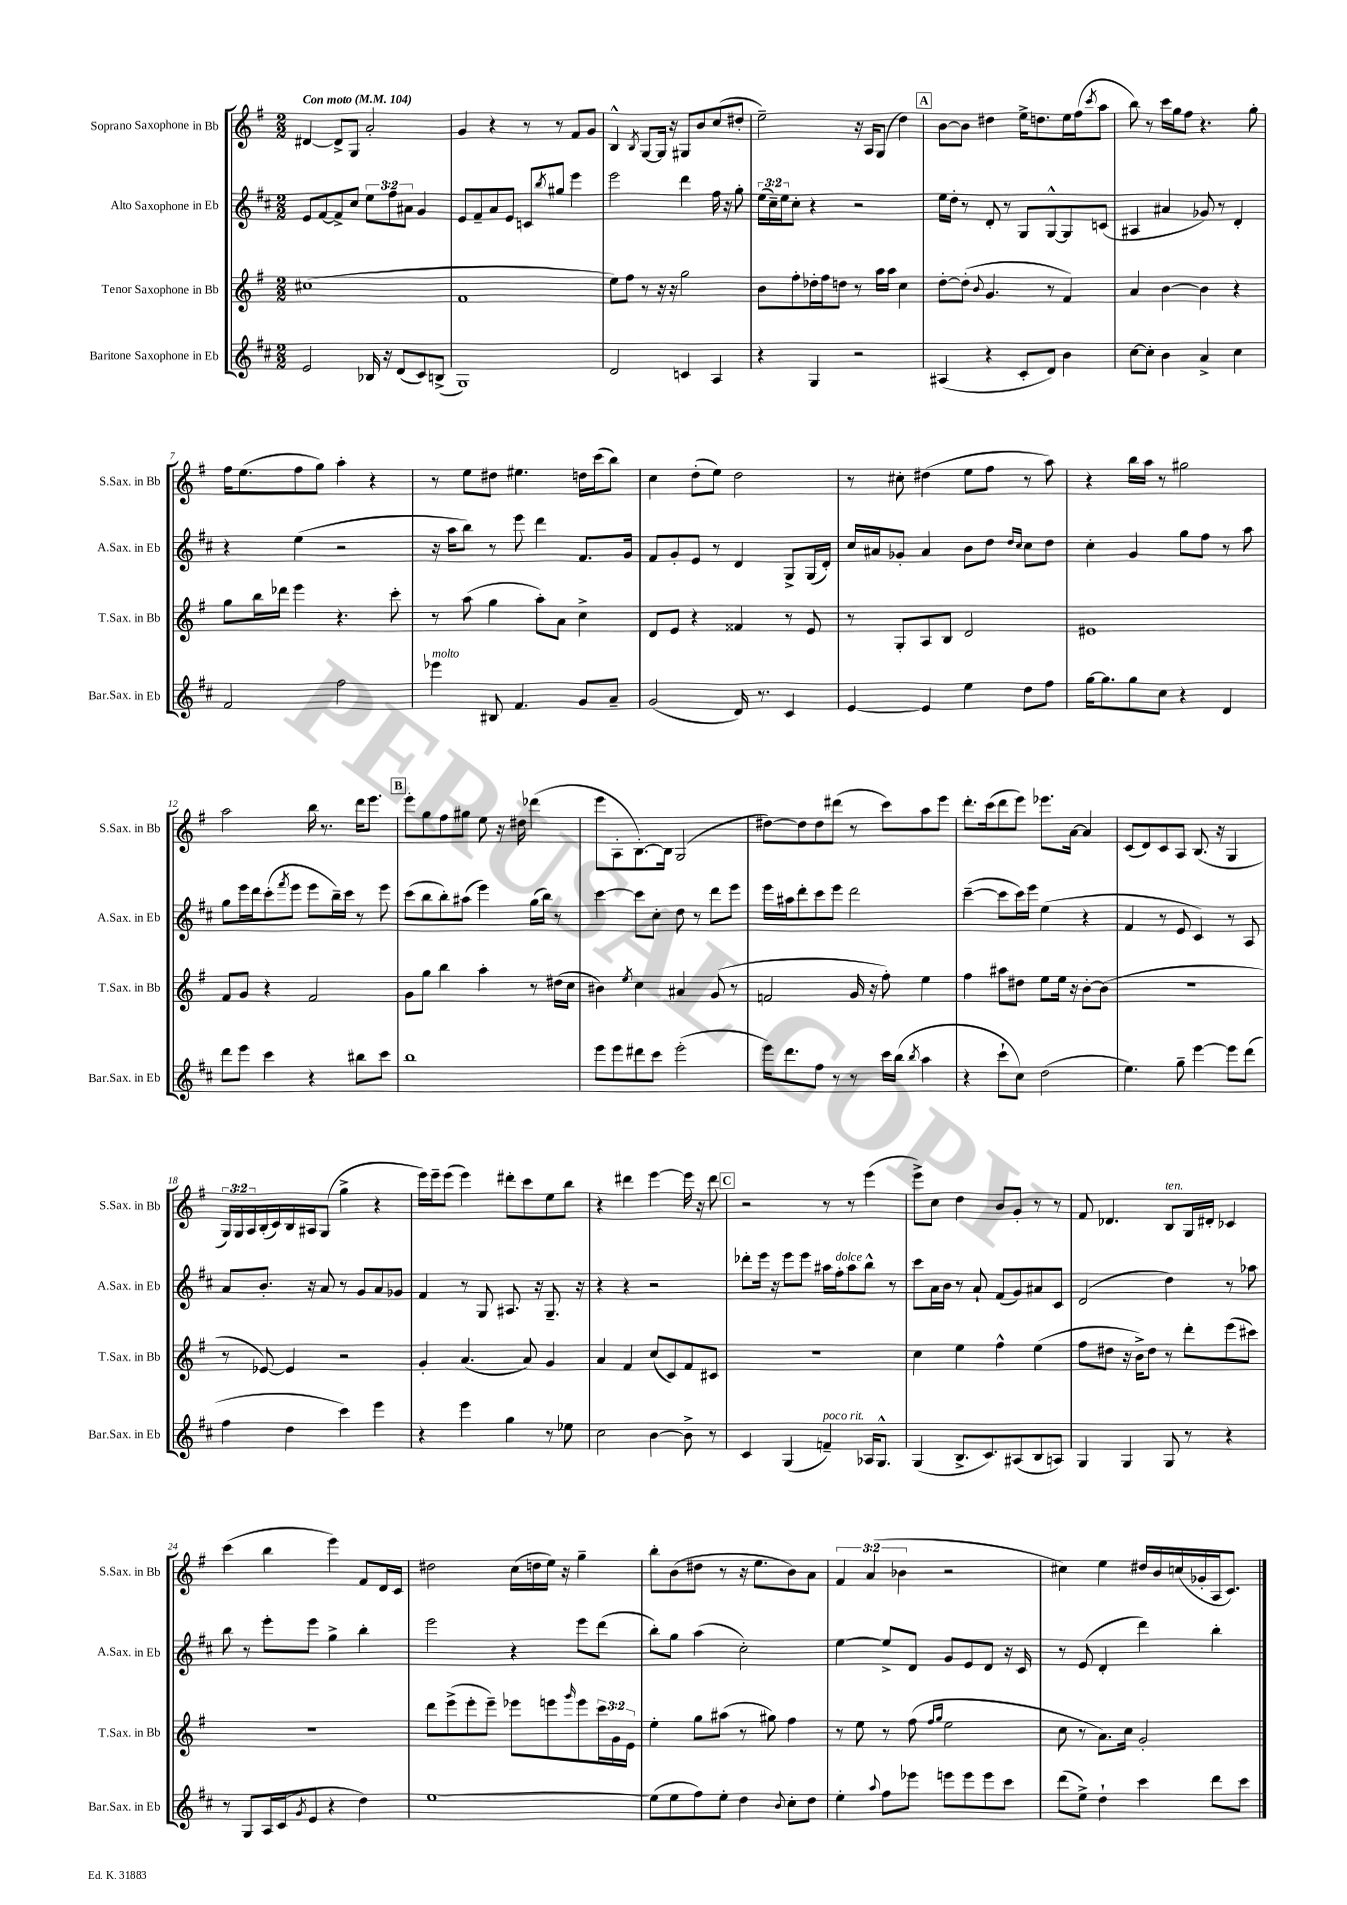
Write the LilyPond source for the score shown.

<<
\new StaffGroup <<
\new Staff = "s0" \with { instrumentName = "Soprano Saxophone in Bb" shortInstrumentName = "S.Sax. in Bb" } {
    \clef treble \key g \major \numericTimeSignature \time 2/2 \override Staff.TupletNumber.text = #tuplet-number::calc-fraction-text \tempo "Con moto" 4 = 104
    dis'4~ dis'8-> g8 a'2-. |
    g'4 r4 r8 r8 fis'8 g'8 |
    b4-^ \acciaccatura { b8 } g8~ g16 r16 gis8 b'8 c''8( dis''8-. |
    e''2--) r16 a16 g8( d''4) |
    \mark \markup { \box "A" } b'8~ b'8 dis''4 e''16-> d''8. e''16 fis''16( \acciaccatura { c'''8 } a''8 |
    b''8) r8 c'''16 g''16 fis''8 r4. g''8-. |
    fis''16 e''8.( fis''8 g''8) a''4-. r4 |
    r8 e''8 dis''8 eis''4. d''16 c'''16( b''8) |
    c''4 d''8-.( e''8) d''2 |
    r8 cis''8-. dis''4( e''8 fis''8 r8 a''8) |
    r4 b''16 a''16 r8 gis''2 |
    a''2 b''16 r8. d'''16 e'''8. |
    \mark \markup { \box "B" } e'''8-. g''8 fis''8 gis''8 e''8 r16 dis''16 des'''4( |
    e'''8 a8-. b8.~-.) b16 g2( |
    dis''8~) dis''8 dis''8 dis'''8( r8 c'''8) a''8 e'''8 |
    d'''8.-. c'''16( d'''8 e'''8) ees'''8. a'16~ a'4 |
    c'8( d'8) c'8 a8 b8.( r16 g4 |
    \tuplet 3/2 { g16) g16 a16 } b16-.( c'16) b16 ais16 g8( g''4-> r4 |
    e'''16) e'''16-- e'''8( e'''4) dis'''8-. c'''8 e''8 b''8 |
    r4 dis'''4 e'''4~ e'''16 r16 dis'''8 |
    \mark \markup { \box "C" } r2 r8 r8 e'''4( |
    e'''8->) c''8 d''4 b'8 g'8-. r8 r8 |
    fis'8 des'4. b8^\markup { \italic "ten." } g16 dis'16-. ces'4 |
    c'''4( b''4 e'''4) fis'8 d'16 c'16 |
    dis''2 c''16( d''16 e''16) r16 g''4-- |
    b''8-. b'8( dis''8 r8 r16 e''8. b'8) a'8 |
    \tuplet 3/2 { fis'4 a'4( bes'4 } r2 |
    cis''4) e''4 dis''16 b'16 c''16( ges'16-. a16 c'8.) \bar "|." |
}
\new Staff = "s1" \with { instrumentName = "Alto Saxophone in Eb" shortInstrumentName = "A.Sax. in Eb" } {
    \clef treble \key d \major \numericTimeSignature \time 2/2 \override Staff.TupletNumber.text = #tuplet-number::calc-fraction-text
    e'8 fis'8~ fis'8-> cis''8 \tuplet 3/2 { e''8 fis''8 ais'8 } g'4 |
    e'8 fis'8-- a'8 e'8 c'8 \acciaccatura { b''8 } gis''8 e'''4 |
    e'''2 d'''4 fis''16 r16 g''8-. |
    \tuplet 3/2 { e''16( cis''16--) e''16 } cis''8-. r4 r2 |
    \mark \markup { \box "A" } e''16 d''16-. r8 d'8-. r8 g8 g8~-^ g8 c'8( |
    ais4 ais'4 ges'8) r8 d'4-. |
    r4 e''4( r2 |
    r16 a''16 b''8) r8 e'''8 d'''4 fis'8. g'16 |
    fis'8 g'8-. e'8 r8 d'4 g8-> g16( d'16-.) |
    cis''16 ais'16 ges'8-. ais'4 b'8 d''8 \grace { d''16 cis''16 } cis''8 d''8 |
    cis''4-. g'4 g''8 fis''8 r8 a''8 |
    g''8 e'''16 d'''16 cis'''8-.( \acciaccatura { fis'''8 } e'''8 e'''8 b''16--) cis'''16 r8 e'''8 |
    \mark \markup { \box "B" } cis'''8( b''8 b''8-.) ais''8( e'''4) g''16( b''16) r8 |
    cis'''4~ cis'''8 cis''8-. d''8 r8 d'''8 e'''8 |
    e'''16 ais''16 d'''8-. cis'''8 e'''8 d'''2 |
    cis'''4~--( cis'''8 cis'''16) e'''16 e''4( r4 |
    fis'4 r8 e'8 cis'4) r8 a8 |
    a'8 b'8.-. r16 a'8 r8 g'8 a'8 ges'8 |
    fis'4 r8 g8 ais8. r16 g8.-- r16 |
    r4 r4 r2 |
    \mark \markup { \box "C" } des'''8-. e'''16 r16 e'''8 e'''8 ais''16 fis''16-.^\markup { \italic "dolce" } ais''8 b''8-^ r8 |
    cis'''8 a'16 b'16 r8 a'8-! fis'8( g'8) ais'8 cis'8 |
    d'2( d''4) r8 aes''8 |
    b''8 r8 e'''8-. e'''8 g''4-> b''4-. |
    e'''2 r4 e'''8 d'''8( |
    b''8-.) g''8 a''4( cis''2-.) |
    e''4~ e''8-> d'8 g'8 e'8 d'8 r16 cis'16 |
    r8 e'8( d'4-. d'''4) b''4-. \bar "|." |
}
\new Staff = "s2" \with { instrumentName = "Tenor Saxophone in Bb" shortInstrumentName = "T.Sax. in Bb" } {
    \clef treble \key g \major \numericTimeSignature \time 2/2 \override Staff.TupletNumber.text = #tuplet-number::calc-fraction-text
    cis''1( |
    fis'1 |
    e''8) fis''8 r8 r16 r16 g''2 |
    b'8 fis''8-. des''16-. fis''16 d''8 r8 a''16 a''16 c''4 |
    \mark \markup { \box "A" } d''8~-. d''8-.( \appoggiatura { b'8 } g'4. r8 fis'4) |
    a'4 b'4~ b'4 r4 |
    g''8 b''16 des'''16 e'''4 r4. c'''8-. |
    r8 a''8( g''4 a''8-.) a'8 c''4-> |
    d'8 e'8 r4 fisis'4 r8 e'8 |
    r8 g8-. a8 b8 d'2 |
    eis'1 |
    fis'8 g'8 r4 fis'2 |
    \mark \markup { \box "B" } g'8 g''8 b''4 a''4-. r8 dis''16( c''16 |
    bis'4) \acciaccatura { e''8 } c''4 ais'4 g'8( r8 |
    f'2 g'16 r16 fis''8-.) e''4 |
    fis''4 ais''8 dis''8 e''8 e''16 r16 b'8~-. b'8( |
    R1 |
    r8 ees'8~) ees'4 r2 |
    g'4-. a'4.( a'8) g'4 |
    a'4 fis'4 c''8( c'8) fis'8 cis'8 |
    \mark \markup { \box "C" } r1 |
    c''4 e''4 fis''4-^ e''4( |
    fis''8 dis''8 r16 b'16->) dis''8 r8 d'''8-. e'''8( cis'''8) |
    r1 |
    d'''8 e'''8->( e'''8-. e'''8--) ees'''8 e'''8 \grace { g'''16 } e'''8 \tuplet 3/2 { c'''16 g'16 e'16 } |
    e''4-. g''8 ais''8( r8 gis''8) fis''4 |
    r8 e''8 r8 fis''8( \grace { fis''16 g''16 } e''2 |
    c''8 r8 a'8.) c''16 g'2-. \bar "|." |
}
\new Staff = "s3" \with { instrumentName = "Baritone Saxophone in Eb" shortInstrumentName = "Bar.Sax. in Eb" } {
    \clef treble \key d \major \numericTimeSignature \time 2/2
    e'2 bes16 r16 d'8( cis'8) b8->( |
    g1) |
    d'2 c'4 a4 |
    r4 g4 r2 |
    \mark \markup { \box "A" } ais4( r4 cis'8-. d'8) b'4 |
    cis''8~ cis''8-. b'4 a'4-> cis''4 |
    fis'2 fis''2 |
    ees'''4^\markup { \italic "molto" } bis8 fis'4. g'8 a'8-- |
    g'2( d'16) r8. cis'4 |
    e'4~ e'4 e''4 d''8 fis''8 |
    g''16~ g''8. g''8 cis''8 r4 d'4 |
    d'''8 e'''8 cis'''4 r4 bis''8 cis'''8 |
    \mark \markup { \box "B" } b''1 |
    e'''8 e'''8 dis'''8 cis'''8 e'''2-.( |
    e'''16) d'''8. fis''8 r8 r8 cis'''16 b''16( \acciaccatura { b''8 } a''4 |
    r4 cis'''8-! cis''8) d''2( |
    e''4.) g''8-- e'''4~ e'''8 d'''8( |
    fis''4 d''4 cis'''4) e'''4 |
    r4 e'''4 g''4 r8 ees''8 |
    cis''2 b'4~ b'8-> r8 |
    \mark \markup { \box "C" } cis'4 g4( f'4--^\markup { \italic "poco rit." }) aes16 g8.-^ |
    g4( b8.-> cis'8.) ais8( b8 a8) |
    g4 g4 g8 r8 r4 |
    r8 g8 a16 cis'16( \acciaccatura { g'8 } e'8 r4 d''4) |
    e''1~ |
    e''8( e''8 fis''8) e''8-. d''4 \appoggiatura { b'8 } cis''8-. d''8 |
    e''4-. \appoggiatura { a''8 } fis''8 ees'''8 e'''8 e'''8 e'''8 cis'''8 |
    d'''8( e''8->) d''4-! cis'''4 d'''8 cis'''8 \bar "|." |
}
>>
>>
